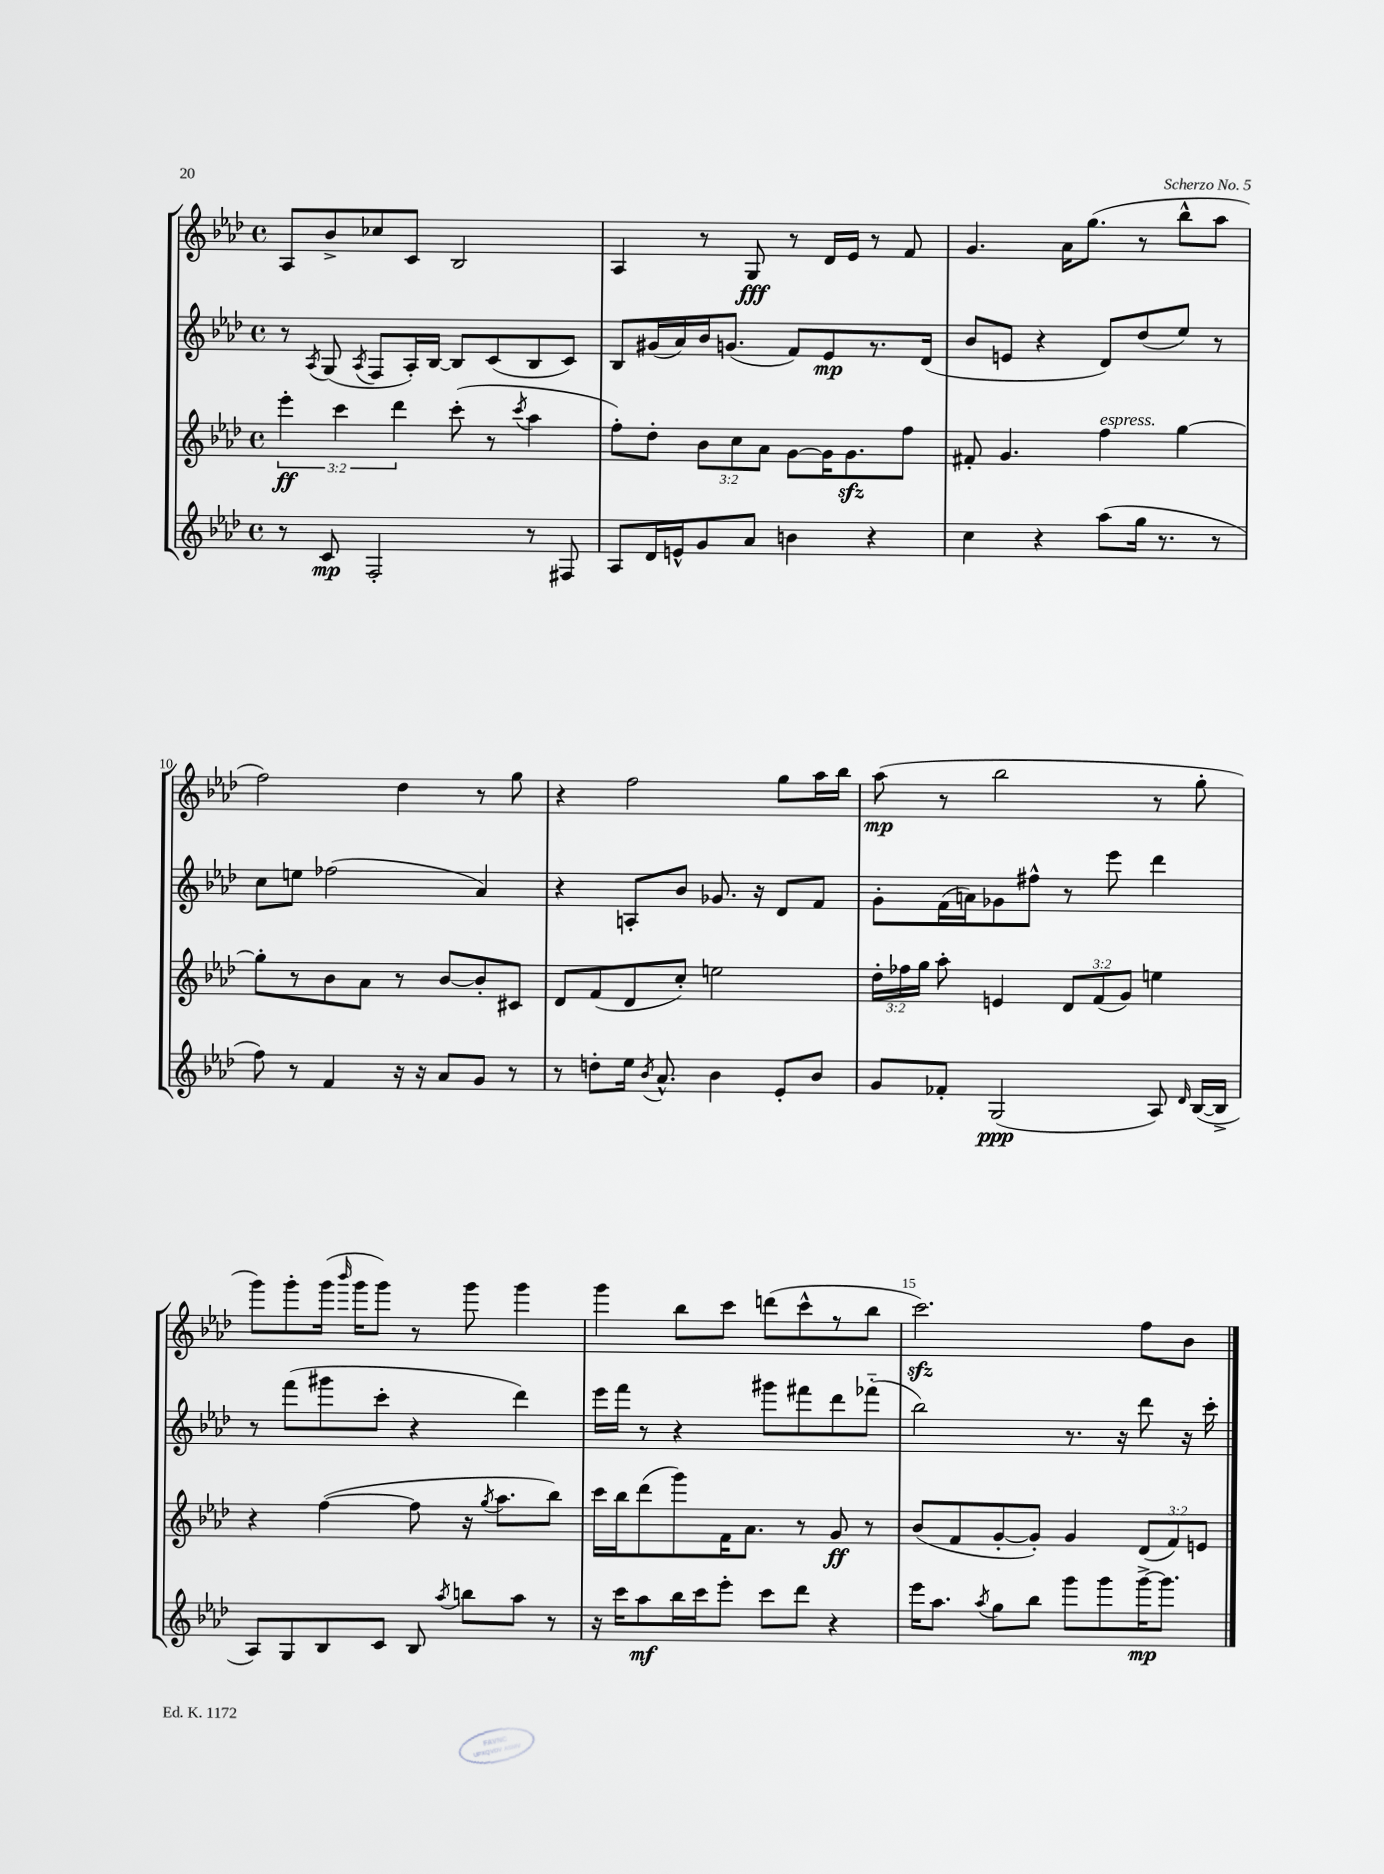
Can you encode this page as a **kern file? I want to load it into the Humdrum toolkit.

**kern	**dynam	**kern	**dynam	**kern	**dynam	**kern	**dynam
*part4	*part4	*part3	*part3	*part2	*part2	*part1	*part1
*staff4	*staff4	*staff3	*staff3	*staff2	*staff2	*staff1	*staff1
*clefG2	*	*clefG2	*	*clefG2	*	*clefG2	*
*k[b-e-a-d-]	*	*k[b-e-a-d-]	*	*k[b-e-a-d-]	*	*k[b-e-a-d-]	*
*M4/4	*	*M4/4	*	*M4/4	*	*M4/4	*
*met(c)	*	*met(c)	*	*met(c)	*	*met(c)	*
=7	=7	=7	=7	=7	=7	=7	=7
8r	.	6eee-'\	ff	8r	.	8A-/L	.
.	.	.	.	8qA-/	.	.	.
8c/	mp	.	.	(8G/	.	8b-^/	.
.	.	6ccc\	.	.	.	.	.
.	.	.	.	8qA-/	.	.	.
2F'/	.	.	.	8F/L	.	8cc-X/	.
.	.	6ddd-\	.	.	.	.	.
.	.	.	.	16A-'/L)	.	8c/J	.
.	.	.	.	[16B-/JJ	.	.	.
.	.	(8ccc'\	.	8B-/L]	.	2B-/	.
.	.	8r	.	(8c/	.	.	.
.	.	8qccc/	.	.	.	.	.
8r	.	4aa-\	.	8B-/	.	.	.
8F#X/	.	.	.	8c/J)	.	.	.
=8	=8	=8	=8	=8	=8	=8	=8
8A-/L	.	8ff'\L)	.	8B-/L	.	4A-/	.
16d-/L	.	8dd-'\J	.	(16g#X/L	.	.	.
16en^^/J	.	.	.	16a-/)	.	.	.
8g/	.	12b-\L	.	16b-/J	.	8r	.
.	.	.	.	(8.gn/J	.	.	.
.	.	12cc\	.	.	.	.	.
8a-/J	.	.	.	.	.	8G/	fff
.	.	12a-\J	.	.	.	.	.
4bn\	.	[8g\L	.	8f/L)	.	8r	.
.	.	16g\K]	.	8e-/	mp	16d-/LL	.
.	.	8.gzz\	.	.	.	16e-/JJ	.
4r	.	.	.	8.r	.	8r	.
.	.	8ff\J	.	.	.	8f/	.
.	.	.	.	(16d-/Jk	.	.	.
=9	=9	=9	=9	=9	=9	=9	=9
4cc\	.	8f#X'/	.	8b-/L	.	4.g/	.
.	.	4.g/	.	8en/J	.	.	.
4r	.	.	.	4r	.	.	.
.	.	.	.	.	.	16a-\KL	.
.	.	.	.	.	.	(8.gg\J	.
!	!	!LO:TX:a:i:t=espress.	!	!	!	!	!
(8aa-\L	.	4ff\	.	8d-/L)	.	.	.
16gg\Jk	.	.	.	(8dd-/	.	8r	.
8.r	.	.	.	.	.	.	.
.	.	[4gg\	.	8ee-/J)	.	8bb-^^\L	.
8r	.	.	.	8r	.	8aa-\J	.
!!LO:LB:g=z
=10	=10	=10	=10	=10	=10	=10	=10
8ff\)	.	8gg'\L]	.	8cc\L	.	2ff\)	.
8r	.	8r	.	8een\J	.	.	.
4f/	.	8b-\	.	(2ff-X\	.	.	.
.	.	8a-\J	.	.	.	.	.
16r	.	8r	.	.	.	4dd-\	.
16r	.	.	.	.	.	.	.
8a-/L	.	[8b-/L	.	.	.	.	.
8g/J	.	8b-'/]	.	4a-/)	.	8r	.
8r	.	8c#X/J	.	.	.	8gg\	.
=11	=11	=11	=11	=11	=11	=11	=11
8r	.	8d-/L	.	4r	.	4r	.
8ddn'\L	.	(8f/	.	.	.	.	.
16ee-\Jk	.	8d-/	.	8An'/L	.	2ff\	.
8qb-/	.	.	.	.	.	.	.
8.a-^^/	.	.	.	.	.	.	.
.	.	8cc'/J)	.	8b-/J	.	.	.
4b-\	.	2een\	.	8.g-X/	.	.	.
.	.	.	.	16r	.	.	.
8e-'/L	.	.	.	8d-/L	.	8gg\L	.
8b-/J	.	.	.	8f/J	.	16aa-\L	.
.	.	.	.	.	.	16bb-\JJ	.
=12	=12	=12	=12	=12	=12	=12	=12
8g/L	.	24dd-'\LL	.	8g'\L	.	(8aa-\	mp
.	.	24ff-X\	.	.	.	.	.
.	.	24gg\JJ	.	.	.	.	.
8f-X'/J	.	8aa-'\	.	(16f\L	.	8r	.
.	.	.	.	16an\J)	.	.	.
(2G/	ppp	4en/	.	8g-X\	.	2bb-\	.
.	.	.	.	8ff#X^^\J	.	.	.
.	.	12d-/L	.	8r	.	.	.
.	.	(12f/	.	.	.	.	.
.	.	.	.	8eee-\	.	.	.
.	.	12g/J)	.	.	.	.	.
8A-/)	.	4een\	.	4ddd-\	.	8r	.
16qqd-/	.	.	.	.	.	.	.
([16B-/LL	.	.	.	.	.	8gg'\	.
16B-^/JJ]	.	.	.	.	.	.	.
!!LO:LB:g=z
=13	=13	=13	=13	=13	=13	=13	=13
8A-/L)	.	4r	.	8r	.	8ggg\L)	.
8G/	.	.	.	(8fff\L	.	8ggg'\	.
8B-/	.	([4ff\	.	8ggg#X\	.	(16ggg\Jk	.
.	.	.	.	.	.	16qqbbb-/	.
.	.	.	.	.	.	16ggg\KL	.
8c/J	.	.	.	8ccc'\J	.	8ggg\J)	.
8B-/	.	8ff\]	.	4r	.	8r	.
8qaa-/	.	.	.	.	.	.	.
8bbn\L	.	16r	.	.	.	8ggg\	.
.	.	8qgg/	.	.	.	.	.
.	.	8.aa-\L	.	.	.	.	.
8aa-\J	.	.	.	4ddd-\)	.	4ggg\	.
8r	.	8bb-\J)	.	.	.	.	.
=14	=14	=14	=14	=14	=14	=14	=14
16r	.	16ccc\LL	.	16eee-\LL	.	4ggg\	.
16ccc\KL	.	16bb-\J	.	16fff\JJ	.	.	.
8aa-\	mf	(8ddd-\	.	8r	.	.	.
16bb-\L	.	8ggg\)	.	4r	.	8bb-\L	.
16ccc\J	.	.	.	.	.	.	.
8eee-'\J	.	16f\K	.	.	.	8ccc\J	.
.	.	8.a-\J	.	.	.	.	.
8ccc\L	.	.	.	8ggg#X\L	.	(8dddn\L	.
8ddd-\J	.	8r	.	8fff#X\	.	8ccc^^\	.
4r	.	8g/	ff	8ddd-\	.	8r	.
.	.	8r	.	(8fff-X\J	.	8bb-\J	.
=15	=15	=15	=15	=15	=15	=15	=15
16eee-\KL	.	(8b-/L	.	2bb-\)	.	2.ccczz\)	.
8.aa-\J	.	.	.	.	.	.	.
.	.	8f/	.	.	.	.	.
8qaa-/	.	.	.	.	.	.	.
8gg\L	.	[8g'/	.	.	.	.	.
8bb-\J	.	8g'/J])	.	.	.	.	.
8ggg\L	.	4g/	.	8.r	.	.	.
8ggg\	.	.	.	.	.	.	.
.	.	.	.	16r	.	.	.
[16ggg^\K	mp	(12d-/L	.	8ddd-\	.	8ff\L	.
8.ggg\J]	.	.	.	.	.	.	.
.	.	12f/)	.	.	.	.	.
.	.	.	.	16r	.	8b-\J	.
.	.	12en/J	.	.	.	.	.
.	.	.	.	16ccc'\	.	.	.
==	==	==	==	==	==	==	==
*-	*-	*-	*-	*-	*-	*-	*-
